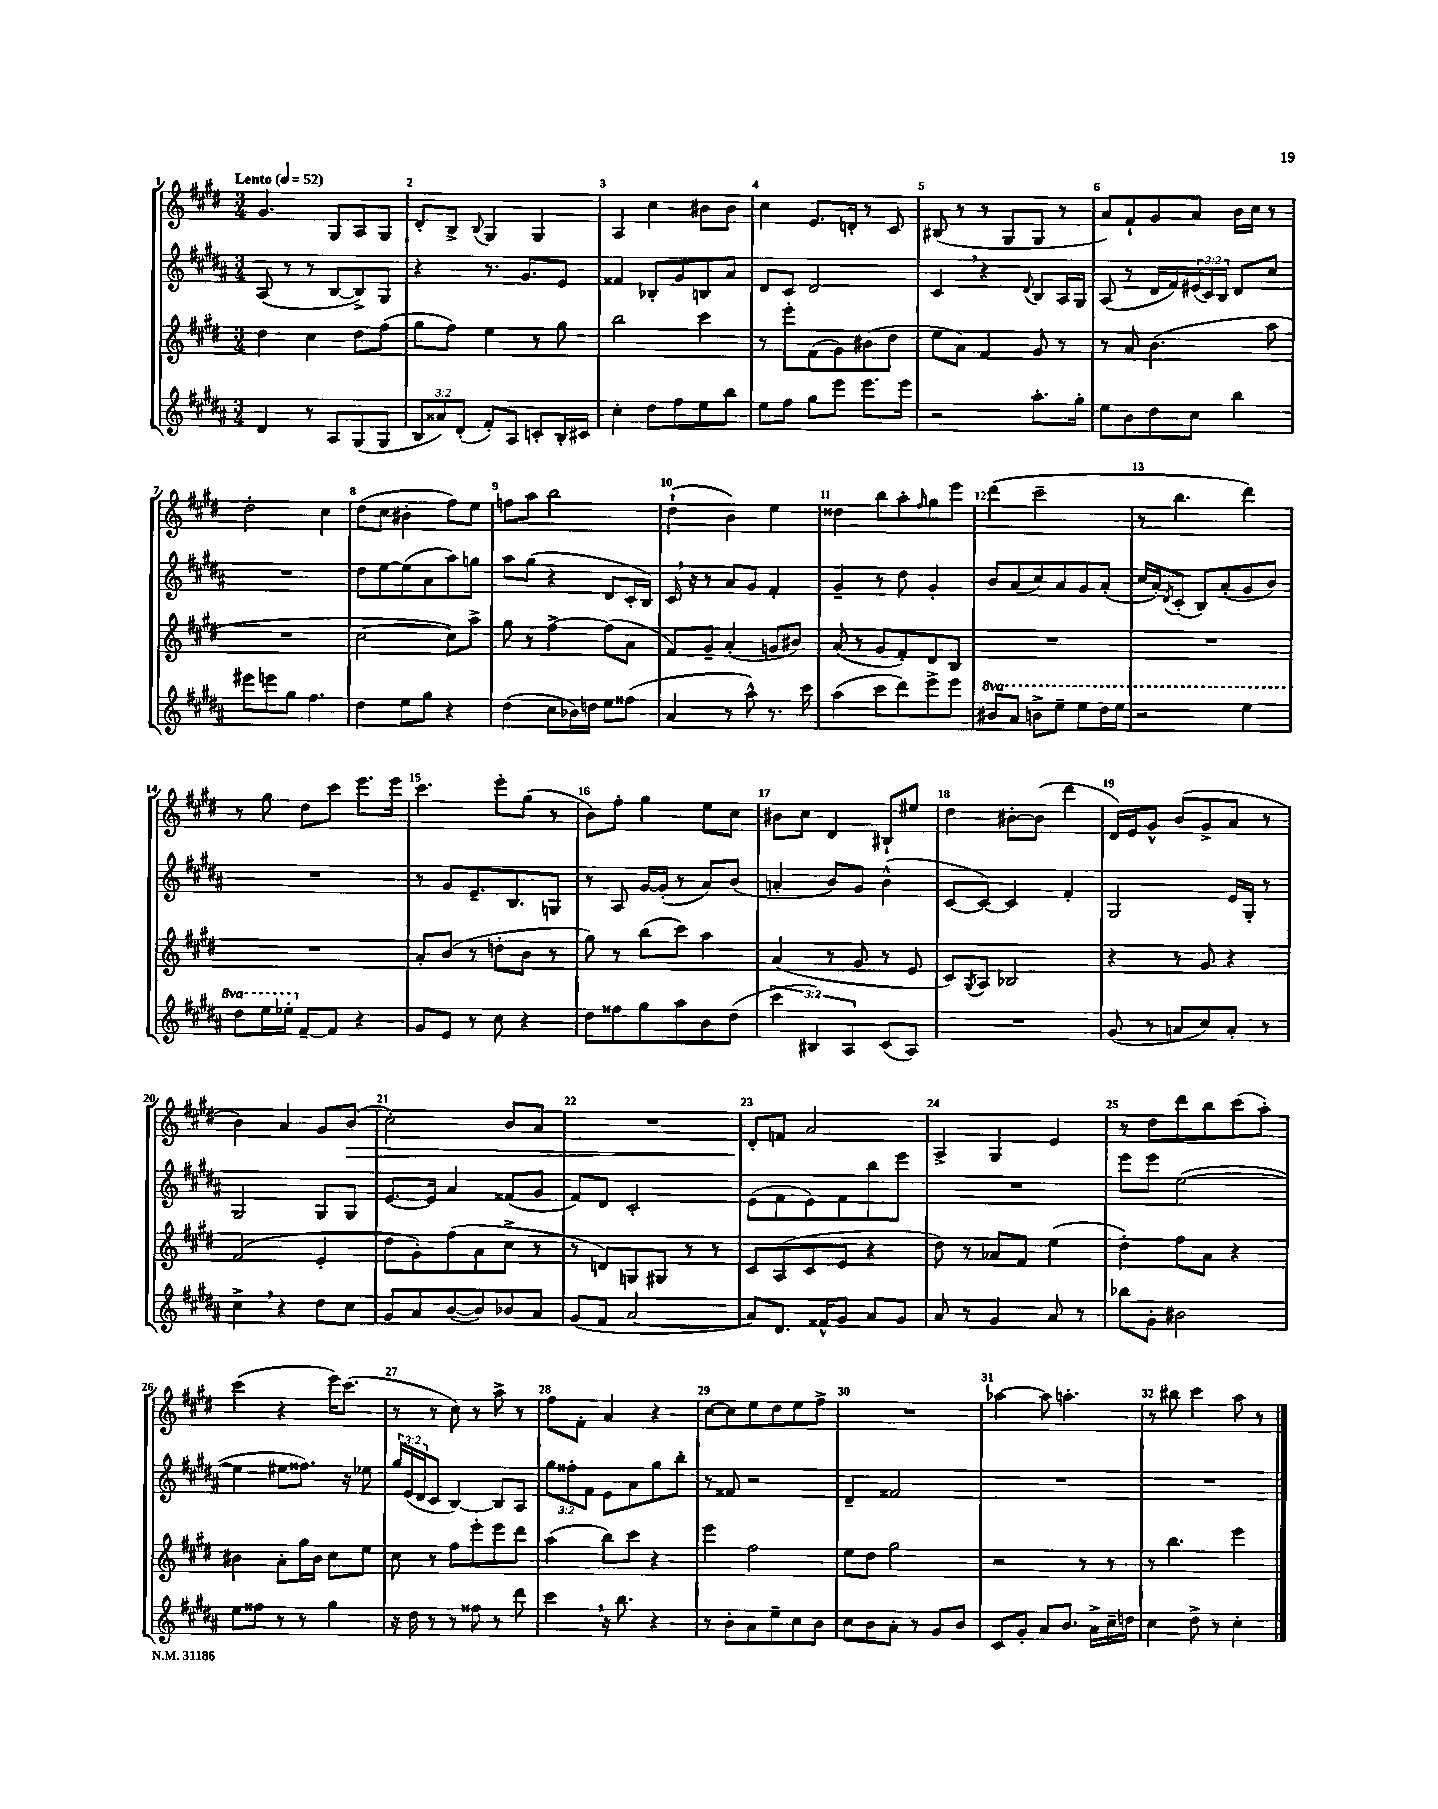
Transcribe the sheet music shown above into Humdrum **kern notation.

**kern	**kern	**kern	**kern	**dynam
*part4	*part3	*part2	*part1	*part1
*staff4	*staff3	*staff2	*staff1	*staff1
*clefG2	*clefG2	*clefG2	*clefG2	*
*k[f#c#g#d#a#]	*k[f#c#g#d#]	*k[f#c#g#d#a#]	*k[f#c#g#d#]	*
*M3/4	*M3/4	*M3/4	*M3/4	*
*MM52	*MM52	*MM52	*MM52	*
=1	=1	=1	=1	=1
!	!	!	!LO:TX:a:B:t=Lento	!
4d#/	4dd#\	(8A#/	4.g#/	.
.	.	8r	.	.
8r	4cc#\	8r	.	.
8A#/L	.	[8B/L	8G#/L	.
(8G#/	8dd#\L	8B^/])	8A/	.
8G#/J	(8ff#\J	8G#/J	8G#/J	.
=2	=2	=2	=2	=2
12B/L	8gg#\L	4r	8d#'/L	.
12a##X/)	.	.	.	.
.	8ff#\J)	.	8B^/J	.
(12d#'/J	.	.	.	.
.	.	.	8qqB/	.
8f#'/L)	4ee\	8.r	4G#/	.
8A#/J	.	.	.	.
.	.	8.g#/L	.	.
8cn'/L	8r	.	4G#/	.
16B'/L	8gg#\	8e/J	.	.
16c#X/JJ	.	.	.	.
=3	=3	=3	=3	=3
4cc#'\	2bb\	4f##X/	4A/	.
8dd#\L	.	8B-X'/L	4cc#\	.
8ff#\	.	8g#/	.	.
8ee\	4ccc#\	8Bn/	8b#X\L	.
8bb\J	.	8a#/J	8b#\J	.
=4	=4	=4	=4	=4
8ee\L	8r	8d#/L	4cc#\	.
8ff#\J	8eee'\L	8c#/J	.	.
8gg#\L	(8f#\	2d#/	8.e/L	.
8eee\J	8g#\)	.	.	.
.	.	.	16dn'/Jk	.
8.eee\L	(8b#X\	.	8r	.
.	8dd#\J	.	8c#/	.
16eee\Jk	.	.	.	.
=5	=5	=5	=5	=5
2r	8ee\L	4c#,/	(8B#X/	.
.	8a\J)	.	8r	.
.	4f#/	4r	8r	.
.	.	.	8G#/L	.
.	.	8qqd#/	.	.
8.aa#'\L	8g#/	8B/L	8G#/J	.
.	8r	16A#/L	8r	.
16gg#'\Jk	.	16G#/JJ	.	.
=6	=6	=6	=6	=6
8ee\L	8r	(8A#/	8a/L)	.
8b\	8a/	8r	8f#`/	.
8dd#\	(4.b\	16d#/LL	8g#/	.
.	.	16f#/)	.	.
8cc#\J	.	(24e#X/	8a/J	.
.	.	24c#/)	.	.
.	.	24B/JJ	.	.
4bb\	.	8d#/L	16b\LL	.
.	.	.	16cc#\JJ	.
.	8aa\	8cc#/J	8r	.
!!LO:LB:g=z
=7	=7	=7	=7	=7
8eee#X\L	2.r	2.r	2dd#'\	.
8eeen\	.	.	.	.
8gg#\J	.	.	.	.
4.ff#\	.	.	.	.
.	.	.	4cc#\	.
=8	=8	=8	=8	=8
4dd#\	[2cc#\	8dd#\L	(8dd#\L	.
.	.	[8ee\	8cc#\J	.
8ee\L	.	(8ee\]	4b#X'\	.
8gg#\J	.	8a#\	.	.
4r	8cc#\L])	8aa#\)	8ff#\L)	.
.	8aa^\J	8ggn\J	8ee\J	.
=9	=9	=9	=9	=9
(4dd#\	8gg#\	8aa#\L	8ffn\L	.
.	8r	(8gg#\J	8aa\J	.
8cc#\L	[4ff#^\	4r	2bb\	.
16b-X\L)	.	.	.	.
16ddn\JJ	.	.	.	.
8ee\L	(8ff#\L]	8d#/L	.	.
(8ff##X\J	8a\J	16c#'/L	.	.
.	.	16B/JJ)	.	.
=10	=10	=10	=10	=10
4a#/	8f#/L)	16c#,/	(4dd#`\	.
.	.	16r	.	.
.	8g#~/J	8r	.	.
8r	(4a'/	8a#/L	4b\)	.
8aa#^^\)	.	8g#/J	.	.
8.r	8gn/L	4f#'/	4ee\	.
.	8b#X/J)	.	.	.
16ccc#\	.	.	.	.
=11	=11	=11	=11	=11
(4aa#\	(8a/	4g#~/	4dd##X\	.
.	8r	.	.	.
8ccc#\L	8g#/L	8r	8bb\L	.
8ddd#\)	8f#'/)	8dd#\	8aa'\	.
.	.	.	16qqff#/	.
8eee^\	8d#/	4g#'/	8gg#\	.
8eee\J	8B/J	.	8eee\J	.
=12	=12	=12	=12	=12
*8va	*	*	*	*
8bb#X/L	2.r	8b/L	(4ddd#\	.
8aa#/J	.	(8a#/	.	.
8bbn^\L	.	8cc#/)	2ccc#~\	.
8eee~\J	.	8a#/	.	.
8eee\L	.	8g#/	.	.
16ddd#\L	.	(8a#'/J	.	.
16eee\JJ	.	.	.	.
=13	=13	=13	=13	=13
2r	2.r	16cc#/LL	8r	.
.	.	16a#'/J)	.	.
.	.	8qd#/	.	.
.	.	(8c#'/J	4.bb\	.
.	.	8B/L)	.	.
.	.	(8a#'/	.	.
4eee\	.	8g#/	4ddd#\)	.
.	.	8b/J)	.	.
!!LO:LB:g=z
=14	=14	=14	=14	=14
8ddd#\L	2.r	2.r	8r	.
16eee\L	.	.	8gg#\	.
16eee-X'\JJ	.	.	.	.
*X8va	*	*	*	*
[8f#~/L	.	.	8dd#\L	.
8f#/J]	.	.	8ccc#\J	.
4r	.	.	8.eee\L	.
.	.	.	16eee\Jk	.
=15	=15	=15	=15	=15
8g#/L	8a'/L	8r	4.ccc#\	.
8e/J	(8b/J	8g#/L	.	.
8r	8r	8.e~/	.	.
8cc#\	8ddn'\L	.	8eee'\L	.
.	.	8.B/	.	.
4r	8b\J	.	(8gg#\J	.
.	8r	8Gn/J	8r	.
=16	=16	=16	=16	=16
8dd#\L	8gg#\)	8r	8b\L)	.
8ff##X\	8r	8A#/	8ff#'\J	.
8gg#\	(8bb\L	[16g#/LL	4gg#\	.
.	.	(16g#'/JJ]	.	.
8aa#\	8ccc#\J)	8r	.	.
8b\	4aa\	8a#/L)	8ee\L	.
(8dd#\J	.	(8b/J	8cc#\J	.
=17	=17	=17	=17	=17
6ccc#\	(4a/	4an'/	8b#X\L	.
.	.	.	8cc#\J	.
6B#X/)	.	.	.	.
.	8r	8b/L)	4d#/	.
6A#/	.	.	.	.
.	8g#/	8g#/J	.	.
(8c#/L	8r	(4b^^\	8B#X`/L	.
8A#/J)	8e/	.	8ee#X/J	.
=18	=18	=18	=18	=18
2.r	8c#/L)	[8c#/L	4dd#\	.
.	8qG#/	.	.	.
.	8A/J	8c#/J_)	.	.
.	2B-X/	4c#/]	[8b#X'\L	.
.	.	.	(8b#\J]	.
.	.	4f#'/	4ddd#\	.
=19	=19	=19	=19	=19
(8g#/	4r	2G#/	16d#/LL)	.
.	.	.	16e/J	.
8r	.	.	8g#^^/J	.
8an/L	8r	.	(8b/L	.
8cc#/)	8g#/	.	8g#^/	.
8a'/J	4r	16e/LL	8a/J	.
.	.	16G#'/JJ	.	.
8r	.	8r	8r	.
!!LO:LB:g=z
=20	=20	=20	=20	=20
4cc#^,\	(2f#/	2G#/	4b\)	.
4r	.	.	4a/	.
8dd#\L	4e'/	8G#/L	8g#/L	.
!	!	!	!	!LO:HP:b
8cc#\J	.	8G#/J	(8b/J	>
=21	=21	=21	=21	=21
8g#/L	8dd#\L	[8.e/L	2cc#'\)	.
8a#/	8g#'\)	.	.	.
.	.	16e/Jk]	.	.
([8b/	(8ff#\	4a#/	.	.
8b/])	8a\	.	.	.
8b-X/	8cc#^\J	(8f##X/L	8b/L	.
8a#/J	8r	8g#/J	8a/J	.
=22	=22	=22	=22	=22
(8g#/L	8r	8f#/L)	2.r	.
8f#/J	8dn/L)	8d#/J	.	.
[2a#/	8Gn/	2c#'/	.	.
.	8G#X/J	.	.	.
.	8r	.	.	.
.	8r	.	.	.
=23	=23	=23	=23	=23
8a#/L])	8c#/L	(8e\L	8d#'/L	.
8.d#/J	(8A/	8f#\	8fn/J	]
.	8c#/	8e\)	2a/	.
16f##X^^/KL	.	.	.	.
8g#/J	8e/J	8f#\	.	.
8a#/L	4r	8bb\	.	.
8g#/J	.	8eee\J	.	.
=24	=24	=24	=24	=24
8a#/	8dd#\)	2.r	4A^/	.
8r	8r	.	.	.
4g#/	8a-X/L	.	4G#/	.
.	8f#/J	.	.	.
8a#/	(4ee\	.	4e/	.
8r	.	.	.	.
=25	=25	=25	=25	=25
8bb-X\L	4dd#'\)	8eee\L	8r	.
8g#'\J	.	8eee\J	8dd#\L	.
2b#X\	8ff#\L	([2ee\	8ddd#\	.
.	8a\J	.	8bb\	.
.	4r	.	(8ccc#\	.
.	.	.	8aa'\J)	.
!!LO:LB:g=z
=26	=26	=26	=26	=26
8ee\L	4b#X\	4ee\]	(4ccc#\	.
8ff##X\J	.	.	.	.
8r	8a'\L	8ee#X\L	4r	.
8r	16gg#\L	8.ff##X\J)	.	.
.	16b#\JJ	.	.	.
4gg#\	8cc#\L	.	16eee\KL)	.
.	.	16r	(8.ccc#\J	.
.	8ee\J	8ee-X\	.	.
=27	=27	=27	=27	=27
16r	8cc#\	24gg#/LL	8r	.
.	.	(24e/	.	.
16dd#\	.	.	.	.
.	.	24d#/J	.	.
8r	8r	8c#/J	8r	.
8r	8ff#\L	[4B/)	8cc#\)	.
8ff##X\	8eee'\	.	8r	.
8r	8eee\	8B/L]	8aa^\	.
8ddd#\	8ddd#\J	8A#/J	8r	.
=28	=28	=28	=28	=28
4ccc#,\	(4aa\	12gg#\L	8ff#\L	.
.	.	12ff##X'\	.	.
.	.	.	8f#'\J	.
.	.	12f#\J	.	.
16r	8bb\L)	8e\L	4a/	.
8.bb\	.	.	.	.
.	8ccc#\J	8a#\	.	.
4r	4r	8gg#\	4r	.
.	.	8bb'\J	.	.
=29	=29	=29	=29	=29
8r	4eee\	8r	[8cc#\L	.
8b'\L	.	8f##X/	8cc#\]	.
8a#\	2ff#\	2r	8ee\	.
8ee~\	.	.	8dd#\	.
8cc#\	.	.	8ee\	.
8b\J	.	.	8ff#^\J	.
=30	=30	=30	=30	=30
8cc#\L	8ee\L	4d#~/	2.r	.
8b\	8dd#\J	.	.	.
8a#'\J	2gg#\	2f##X/	.	.
8r	.	.	.	.
8g#/L	.	.	.	.
8b/J	.	.	.	.
=31	=31	=31	=31	=31
8c#/L	2r	2.r	[4aa-X\	.
8g#'/J	.	.	.	.
8a#/L	.	.	8aa-\]	.
8.b/J	.	.	4.aan'\	.
.	8r	.	.	.
16a#^\LL	.	.	.	.
16cc#~\	8r	.	.	.
16ddn\JJ	.	.	.	.
=32	=32	=32	=32	=32
4cc#\	8r	2.r	8r	.
.	4.bb\	.	8bb#X\	.
8dd#^\	.	.	4ccc#\	.
8r	.	.	.	.
4cc#'\	4eee\	.	8aa\	.
.	.	.	8r	.
==	==	==	==	==
*-	*-	*-	*-	*-
